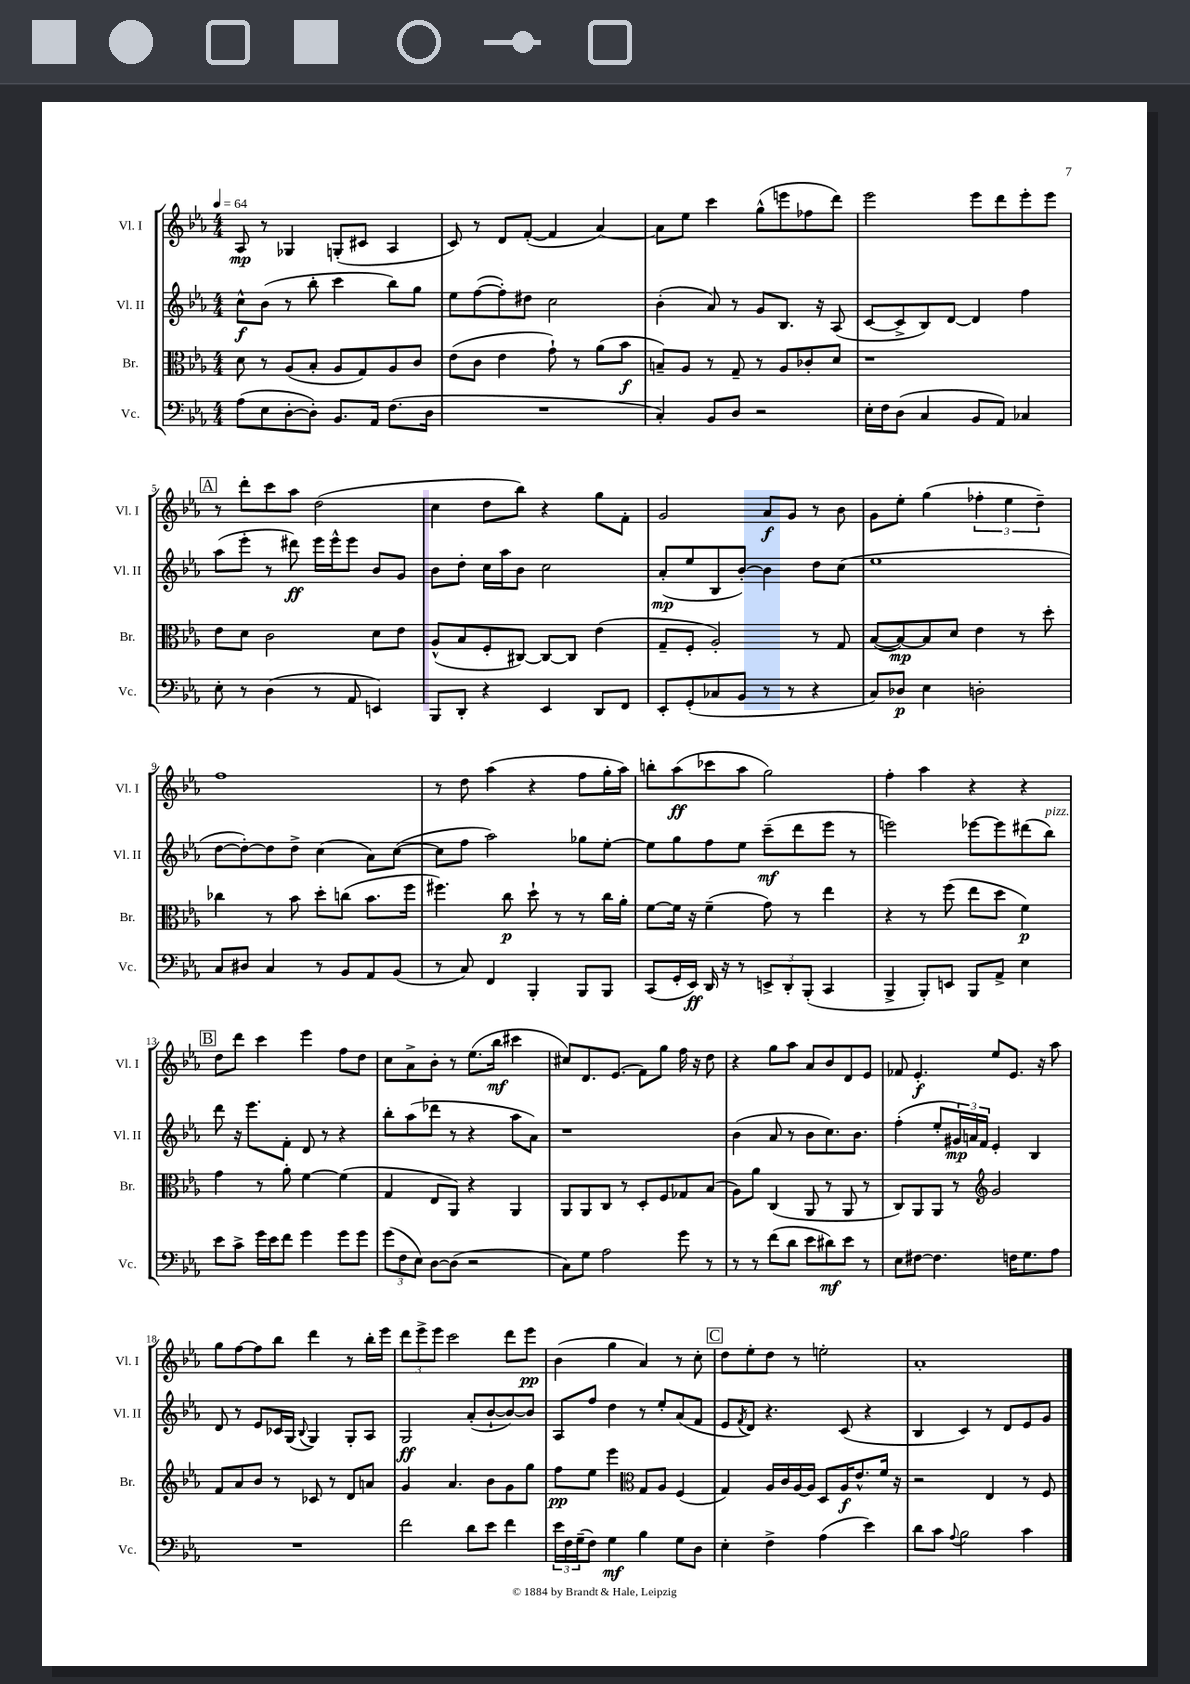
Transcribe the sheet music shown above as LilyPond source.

<<
\new StaffGroup <<
\new Staff = "s0" \with { instrumentName = "Vl. I" shortInstrumentName = "Vl. I" } {
    \clef treble \key ees \major \numericTimeSignature \time 4/4 \tempo 4 = 64
    aes8\mp r8 ges4 g8-.( cis'8 aes4 |
    c'8) r8 d'8 f'8~-.( f'4 aes'4~) |
    aes'8 ees''8 c'''4 g''8-^( e'''8 fes''8 d'''8) |
    ees'''2 ees'''8 d'''8 ees'''8-. ees'''8 |
    \mark \markup { \box "A" } r8 d'''8-. c'''8 aes''8 d''2( |
    c''4 d''8 bes''8) r4 g''8 f'8-. |
    g'2 aes'8\f g'8 r8 bes'8 |
    g'8 ees''8-. g''4( \tuplet 3/2 { fes''4-. ees''4 d''4--) } |
    f''1 |
    r8 d''8 aes''4( r4 f''8 g''16-. aes''16) |
    b''8-. aes''8\ff( ces'''8 aes''8 g''2) |
    f''4-. aes''4 r4 r4 |
    \mark \markup { \box "B" } d''8 d'''8 c'''4 ees'''4 f''8 d''8 |
    c''8 aes'8-> bes'8-. r8 ees''8.( bes''16\mf cis'''4 |
    cis''8) d'8. ees'8.( f'8) g''8 f''16 r16 d''8 |
    r4 g''8 aes''8 aes'8 bes'8 d'8 ees'8 |
    fes'8 ees'4.-.\f ees''8 ees'8. r16 aes''8 |
    g''8 f''8~ f''8 bes''8 d'''4 r8 bes''16-. ees'''16 |
    \tuplet 3/2 { d'''8 ees'''8-> ees'''8 } c'''2 d'''8 ees'''8\pp |
    bes'4( g''4 aes'4) r8 c''8-. |
    \mark \markup { \box "C" } d''8 ees''8-. d''8 r8 e''2-. |
    aes'1-. \bar "|." |
}
\new Staff = "s1" \with { instrumentName = "Vl. II" shortInstrumentName = "Vl. II" } {
    \clef treble \key ees \major \numericTimeSignature \time 4/4
    c''8-^\f bes'8( r8 bes''8-. c'''4 bes''8) g''8 |
    ees''8 f''8~( f''8-.) dis''8 c''2 |
    bes'4-.( aes'8) r8 g'8 bes8. r16 aes8( |
    c'8~ c'8-> bes8) d'8~ d'4 f''4 |
    \mark \markup { \box "A" } aes''8( ees'''8-. r8 dis'''8\ff) ees'''16 ees'''16-^ ees'''8 bes'8 g'8 |
    bes'8 d''8-. c''16 aes''16 bes'8 c''2 |
    aes'8-.\mp( ees''8 bes8 bes'8~-.) bes'4 d''8 c''8( |
    ees''1 |
    d''8~ d''8~-.) d''8 d''8-> c''4( aes'8) c''8~( |
    c''8 f''8 aes''2) ges''8 ees''8~-. |
    ees''8 g''8 f''8 ees''8 c'''8--\mf( d'''8 ees'''8 r8 |
    e'''2) ees'''8~ ees'''8 dis'''8( bes''8^\markup { \italic "pizz." }) |
    \mark \markup { \box "B" } d'''8 r16 ees'''8. f'8-. d'8 r8 r4 |
    bes''8-. aes''8( des'''8 r8 r4 aes''8 aes'8) |
    r1 |
    bes'4( aes'8 r8 bes'8 c''8.) bes'8. |
    f''4-.( ees''8-. \tuplet 3/2 { gis'16\mp) a'16 f'16 } ees'4-. bes4 |
    d'8 r8 ees'8 ces'16 g16( \appoggiatura { bes8 } g4) g8-. aes8 |
    g2\ff aes'8-.( bes'8~-! bes'8~) bes'8 |
    aes8 f''8 d''4 r8 ees''8-. aes'8( f'8 |
    \mark \markup { \box "C" } ees'8 \acciaccatura { f'8 } d'8) r4. c'8( r4 |
    bes4 c'4) r8 d'8 ees'8 g'8 \bar "|." |
}
\new Staff = "s2" \with { instrumentName = "Br." shortInstrumentName = "Br." } {
    \clef alto \key ees \major \numericTimeSignature \time 4/4
    d'8 r8 aes8( bes8-. aes8 g8) aes8 c'8 |
    ees'8( c'8 ees'4 g'8-!) r8 aes'8( bes'8\f |
    b8--) aes8 r8 g8-- r8 aes8 ces'8-. d'8 |
    r1 |
    \mark \markup { \box "A" } ees'8 d'8 c'2 d'8 ees'8 |
    aes8-^( bes8 f8-. cis8~) cis8~ cis8 ees'4( |
    g8-- f8-. aes2-.) r8 g8 |
    bes8~( bes8~\mp) bes8 d'8 ees'4 r8 d''8-. |
    ces''4 r8 bes'8 d''8-. c''8( bes'8. f''16 |
    fis''4.) c''8\p d''8-! r8 r8 c''16 aes'16-. |
    f'8~ f'16 r16 f'4--( g'8) r8 ees''4 |
    r4 r8 f''8( ees''8 d''8 f'4\p) |
    \mark \markup { \box "B" } g'4 r8 aes'8-. f'4~ f'4( |
    g4 ees8 aes,8) r4 aes,4 |
    aes,8 aes,8 c8 r8 d8-. f8 ges8 bes8( |
    aes8) aes'8 c4( aes,8 r8 aes,8 r8 |
    c8) aes,8 aes,8 r8 \clef treble g'2 |
    f'8 aes'8 bes'8 r8 ces'8 r8 d'8 a'8 |
    g'4 aes'4. bes'8 g'8 g''8 |
    f''8\pp ees''8 ees'''4 \clef alto g8 aes8 f4( |
    \mark \markup { \box "C" } g4) aes16 c'16 aes16~ aes16 d8 aes16\f ees'8.-^ f'16 r16 |
    r2 ees4 r8 f8 \bar "|." |
}
\new Staff = "s3" \with { instrumentName = "Vc." shortInstrumentName = "Vc." } {
    \clef bass \key ees \major \numericTimeSignature \time 4/4
    aes8( ees8 d8~-. d8-.) bes,8. aes,16 f8.( d16 |
    R1 |
    c4-.) bes,8 d8 r2 |
    ees16-. f16 d8( c4 bes,8 aes,8) ces4 |
    \mark \markup { \box "A" } ees8-. r8 d4( r8 aes,8 e,4) |
    bes,,8 d,8-. r4 ees,4 d,8 f,8 |
    ees,8-. g,8-.( ces8 bes,8 r8 r8 r4 |
    c8) des8\p ees4 d2-. |
    c8 dis8 c4 r8 bes,8 aes,8 bes,8( |
    r8 c8) f,4 bes,,4-. bes,,8 bes,,8 |
    c,8( g,16-. ees,16\ff) d,16 r16 r8 \tuplet 3/2 { e,8-> d,8-. bes,,8-.( } c,4 |
    bes,,4-> bes,,8-.) e,8 bes,,8 aes,8-> ees4 |
    \mark \markup { \box "B" } ees'8 c'8-> g'16 ees'16 f'8 g'4 g'8 g'8 |
    \tuplet 3/2 { g'8( f8 ees8) } d8~ d8( r2 |
    c8) g8 aes2 g'8 r8 |
    r8 r8 f'8( d'8 ees'8 dis'8\mf) ees'8 r8 |
    ees8 fis8~ fis4. f16 g8. aes8 |
    R1 |
    f'2 d'8 ees'8 f'4 |
    \tuplet 3/2 { ees'16 f16 g16--( } f8) g4\mf bes4 g8 d8 |
    \mark \markup { \box "C" } ees4-. f4-> aes4( ees'4) |
    d'8 c'8 \appoggiatura { aes8 } bes2 c'4 \bar "|." |
}
>>
>>
